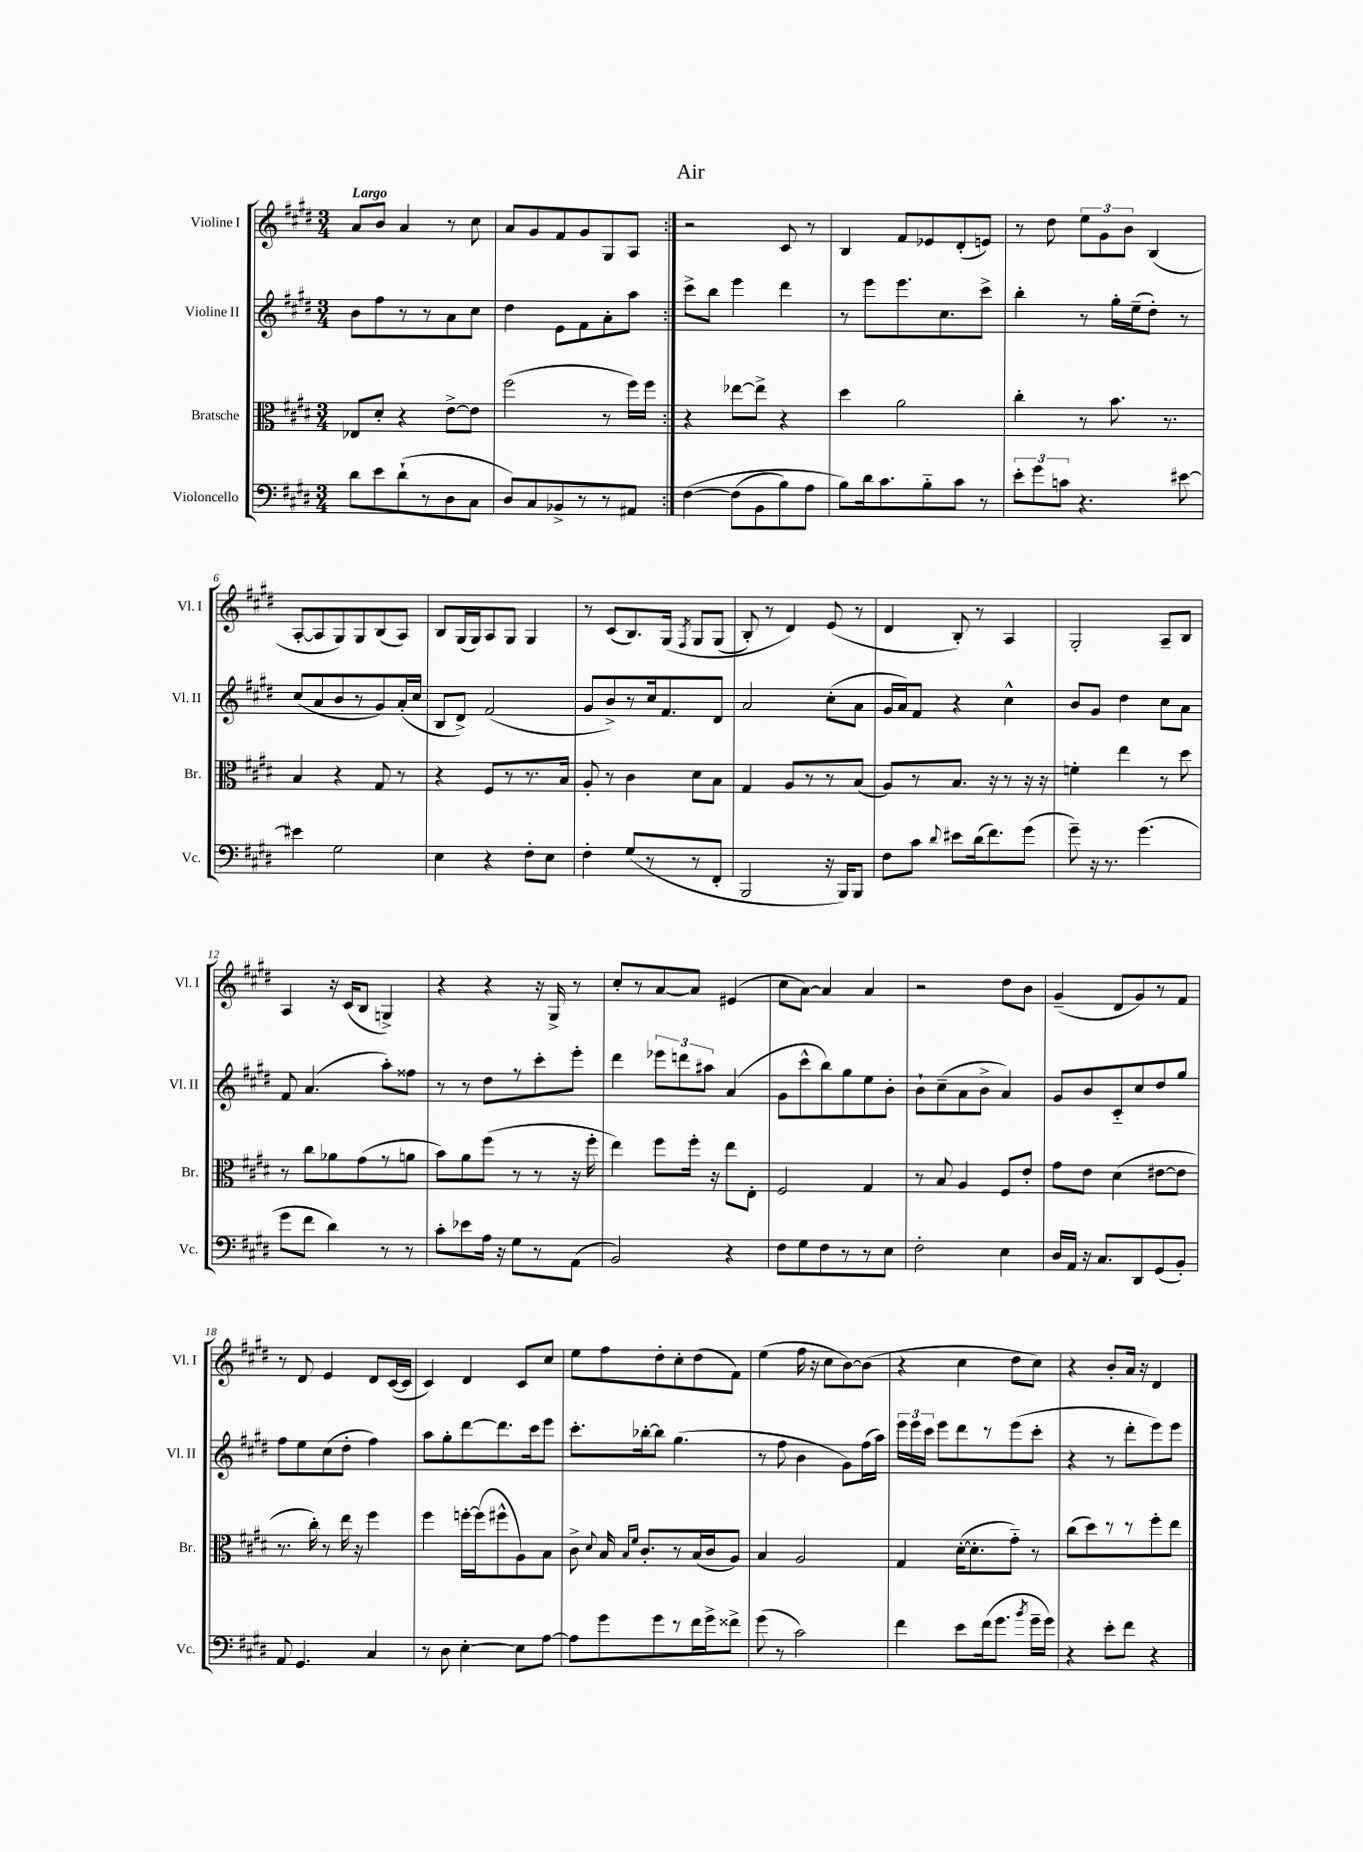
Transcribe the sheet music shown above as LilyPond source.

\header { title = "Air" }
<<
\new StaffGroup <<
\new Staff = "s0" \with { instrumentName = "Violine I" shortInstrumentName = "Vl. I" } {
    \clef treble \key e \major \numericTimeSignature \time 3/4 \tempo "Largo"
    \autoBeamOff \repeat volta 2 { a'8[ b'8] a'4 r8 cis''8 |
    a'8[ gis'8 fis'8 gis'8 gis8 a8] | }
    r2 cis'8 r8 |
    b4 fis'8[ ees'8 dis'8-.( e'8]) |
    r8 dis''8 \tuplet 3/2 { e''8[ gis'8 b'8] } b4( |
    a8[~-. a8 gis8) gis8 b8( a8]) |
    b8[ gis16( gis16) a8 gis8] gis4 |
    r8 cis'8[( b8.) gis16]\( \acciaccatura { fis8 } gis8[ gis8]( |
    b8-.) r8 dis'4\) e'8( r8 |
    dis'4 b8-.) r8 a4 |
    gis2-. a8[-- b8] |
    a4 r16 cis'16[( b8] g4->) |
    r4 r4 r16 gis16-> r8 |
    cis''8[-. r8 a'8~ a'8] eis'4( |
    cis''8[ a'8]~) a'4 a'4 |
    r2 dis''8[ b'8] |
    gis'4--( dis'8[ gis'8) r8 fis'8] |
    r8 dis'8 e'4 dis'8[ cis'16~( cis'16] |
    cis'4) dis'4 cis'8[ cis''8] |
    e''8[ fis''8 dis''8-. cis''8-. dis''8( fis'8]) |
    e''4( fis''16 r16 cis''8[ b'8~) b'8]( |
    r4 cis''4 dis''8[ cis''8]) |
    r4 b'8[-. a'16] r16 dis'4 \bar "|." |
}
\new Staff = "s1" \with { instrumentName = "Violine II" shortInstrumentName = "Vl. II" } {
    \clef treble \key e \major \numericTimeSignature \time 3/4
    \autoBeamOff \repeat volta 2 { b'8[ fis''8 r8 r8 a'8 cis''8] |
    dis''4 e'8[ fis'8 a'8-. a''8] | }
    cis'''8[-> b''8] e'''4 dis'''4 |
    r8 e'''8[ e'''8. cis''8. cis'''8]-> |
    b''4-. r8 gis''16[-. e''16--( dis''8]-.) r8 |
    cis''8[( a'8 b'8 r8 gis'8) a'16-.( cis''16] |
    b8[ dis'8]->) fis'2( |
    gis'8[ b'8->) r8 cis''16 fis'8. dis'8] |
    a'2 cis''8[-.( a'8] |
    gis'16[ a'16) fis'8] r4 cis''4-^ |
    b'8[ gis'8] dis''4 cis''8[ a'8] |
    fis'8 a'4.( a''8[-.) fisis''8] |
    r8 r8 dis''8[ r8 cis'''8-. e'''8]-. |
    dis'''4 \tuplet 3/2 { ees'''8[ d'''8 ais''8] } a'4( |
    gis'8[ cis'''8-^ b''8) gis''8 e''8 b'8]-. |
    b'8[-! cis''8--( a'8 b'8]-> a'4) |
    gis'8[ b'8 cis'8-_ cis''8 dis''8 gis''8] |
    fis''8[ e''8 cis''8( dis''8]-. fis''4) |
    a''8[ gis''8-. dis'''8~ dis'''8. cis'''16 e'''8] |
    cis'''8.[-. bes''16~-. bes''8] gis''4.( |
    r8 fis''8 b'4 gis'8[) fis''16( a''16]) |
    \tuplet 3/2 { e'''16[ e'''16 cis'''16] } e'''8[ dis'''8 r8 e'''8( cis'''8]-. |
    r4 r8 dis'''8[-. e'''8) e'''8] \bar "|." |
}
\new Staff = "s2" \with { instrumentName = "Bratsche" shortInstrumentName = "Br." } {
    \clef alto \key e \major \numericTimeSignature \time 3/4
    \autoBeamOff \repeat volta 2 { ees8[ dis'8]-. r4 e'8[~-> e'8] |
    fis''2( r8 fis''16[) fis''16] | }
    r4 ees''8[~ ees''8]-> r4 |
    dis''4 a'2 |
    cis''4-. r8 b'8. r8. |
    b4 r4 gis8 r8 |
    r4 fis8[ r8 r8. b16] |
    a8-. r8 cis'4 dis'8[ b8] |
    gis4 a8[ r8 r8 b8]( |
    a8[) r8 b8.] r16 r8 r16 r16 |
    f'4-. e''4 r8 dis''8 |
    r8 cis''8[ aes'8 gis'8( r8 a'8] |
    b'8[) a'8 fis''8]( r8 r8 r16 fis''16-. |
    e''4) fis''8[ fis''16]-. r16 e''8[ e8]-. |
    fis2 gis4 |
    r8 b8 a4 fis8[ e'8]-. |
    gis'8[ e'8] dis'4( eis'8[~ eis'8] |
    r8. cis''16-.) r8 e''16 r16 fis''4 |
    fis''4 f''16[~-. f''16( fis''8-^ a8) b8] |
    cis'8-> \appoggiatura { dis'8 } b16 \grace { b16[ fis'16] } cis'8.[-. r8 b16( cis'16 a8]) |
    b4 a2 |
    gis4 dis'16[~-.( dis'8.-. gis'8]-_) r8 |
    cis''8[( dis''8) r8 r8 fis''8-. e''8] \bar "|." |
}
\new Staff = "s3" \with { instrumentName = "Violoncello" shortInstrumentName = "Vc." } {
    \clef bass \key e \major \numericTimeSignature \time 3/4
    \autoBeamOff \repeat volta 2 { dis'8[ e'8 dis'8-!( r8 dis8 cis8] |
    dis8[) cis8 bes,8-> r8 r8 ais,8] | }
    fis4~\( fis8[( b,8 b8) a8] |
    b8[\) dis'16 cis'8. b8-_ cis'8] r8 |
    \tuplet 3/2 { e'8[-. gis'8 c'8] } r4. eis'8~ |
    eis'4 gis2 |
    e4 r4 fis8[-. e8] |
    fis4-. gis8[( r8 r8 fis,8]-. |
    b,,2 r16 b,,16[) b,,8] |
    fis8[ cis'8] \appoggiatura { dis'8 } eis'8[ dis'16( fis'8.) gis'8]( |
    gis'8--) r16 r8. gis'4.( |
    gis'8[ fis'8] dis'4) r8 r8 |
    cis'8[-. ees'8 a16] r16 gis8[ r8 a,8]( |
    b,2) r4 |
    fis8[ gis8 fis8 r8 r8 e8] |
    fis2-. e4 |
    dis16[ a,16] r16 cis8.[ dis,8 gis,8( b,8]-.) |
    a,8 gis,4. cis4 |
    r8 dis8 e4~-. e8[ a8]~ |
    a8[ gis'8 gis'8 r8 fis'16 gis'16-> fisis'8]-> |
    gis'8( r8 cis'2) |
    fis'4 e'8[ fis'16( gis'8.] \acciaccatura { b'8 } gis'16[-- gis'16]) |
    r4 e'8[-. fis'8] r4 \bar "|." |
}
>>
>>
